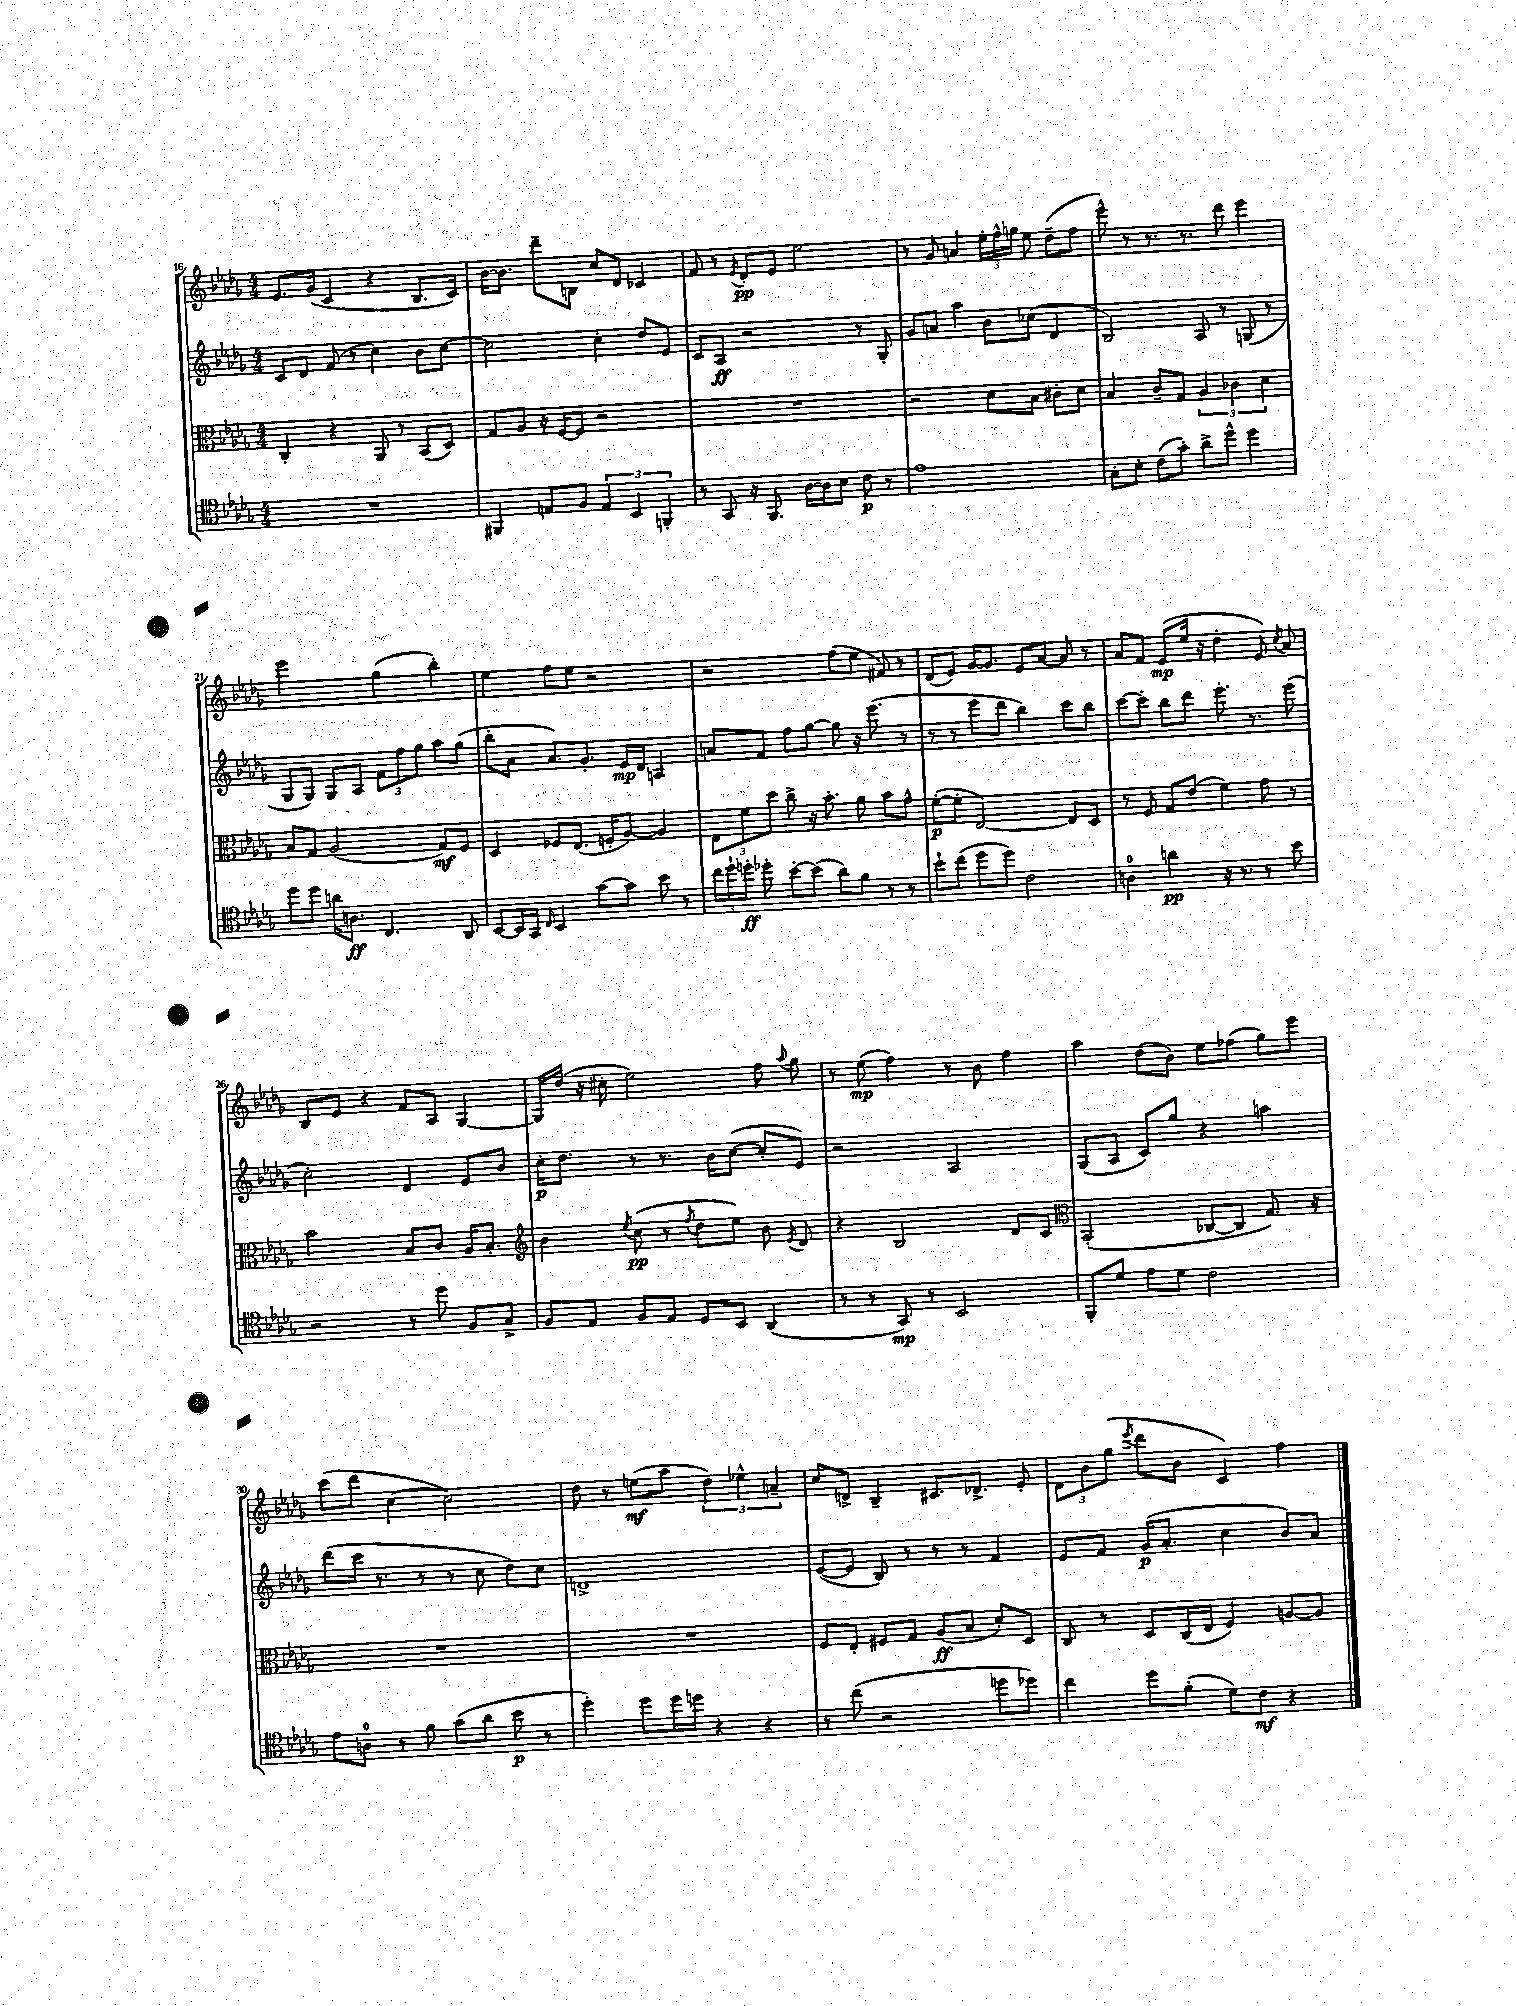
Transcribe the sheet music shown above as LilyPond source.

<<
\new StaffGroup <<
\new Staff = "s0" {
    \clef treble \key des \major \numericTimeSignature \time 4/4
    \autoBeamOff ees'8.[ ges'16]( c'4 r4 bes8.[ c'16]) |
    bes'16[~ bes'8.] des'''8[-- b8] c''8[ des'8] ces'4 |
    f'8 r8 \acciaccatura { ees'8 } des'8[-.\pp ees'8] ees''2 |
    r8 ges'8 a'4 \tuplet 3/2 { ees''16[-. f''16-^ g''16] } ees''8 des''8[--( f''8] |
    ees'''8-^) r8 r8. r8. des'''8 ees'''4 |
    ees'''2 ges''4( bes''4-.) |
    ees''4 f''8[ ees''8] r2 |
    r2 f''8[( ees''8] fis'8) r8 |
    des'8[( ees'8]) ges'16[~ ges'8.] ees'8[ aes'8]~ aes'8 r8 |
    aes'8[ f'8] ees'8[\mp( ees''16] r16 des''4-. ees'8) \acciaccatura { c''8 } aes'8 |
    bes8[ ees'8] r4 f'8[ aes8] ges4~ |
    ges16[ des''16]( r16 cis''16-. ees''2) f''8 \appoggiatura { aes''8 } ges''8 |
    r8 ees''8\mp( f''4) r8 bes'8 f''4 |
    aes''4 des''8[( bes'8]) ees''8[ fes''8]( ges''8[) ees'''8] |
    c'''8[( des'''8] c''4~ c''2) |
    des''8 r8 e''8[\mf( aes''8] \tuplet 3/2 { des''4) ees''4-^ a'4-- } |
    c''8[ d'8]-> bes4-- cis'8.[ des'8.]-> ees'8-. |
    \tuplet 3/2 { des'8[ bes'8 ges''8]( } \acciaccatura { ees'''8 } des'''8[ bes'8] c'4) f''4 \bar "|." |
}
\new Staff = "s1" {
    \clef treble \key des \major \numericTimeSignature \time 4/4
    \autoBeamOff c'8[ des'8] f'8( r8 c''4) bes'8[ c''8]~ |
    c''2 c''4-. des''8[ ees'8] |
    c'8[ aes8]\ff r2 r8 ges8-. |
    ges'8[ a'8] aes''4 bes'8[ ces''8]( des'4 |
    bes2) aes8 r8 g8( r8 |
    ges8[ ges8]) ges8[ aes8] \tuplet 3/2 { f'8[ f''8 ges''8] } aes''8[ ges''8]( |
    bes''8[-. aes'8] aes'8.[) ges'8.]-. ees'16[\mp des'16] a4 |
    a'8[ f'8] f''8[ ges''8]~ ges''8 r16 ees'''8.( r8 |
    r8 r8 ees'''8[ des'''8] bes''4) c'''8[ bes''8] |
    c'''8[~ c'''8]-. bes''8[ des'''8] ees'''8.-. r8. ees'''8( |
    c''2-.) des'4 ees'8[ bes'8] |
    c''16[-.\p des''8.] r8 r8. bes'16[ c''8]~( c''8[-. ees'8]) |
    r2 aes2 |
    ges8[( aes8] c'8[) ges''8] r4 a''4 |
    des'''8[( c'''16] r8. r8 r8 c''8 des''8[) c''8] |
    d'1-> |
    ees'8[~( ees'8] bes8) r8 r8 r8 f'4 |
    ees'8[ f'8] ges'16[\p( aes'8.]-. c''4 bes'8[) aes'8] \bar "|." |
}
\new Staff = "s2" {
    \clef alto \key des \major \numericTimeSignature \time 4/4
    \autoBeamOff c4-. r4 aes,8 r8 bes,8[( des8]) |
    ges8[ aes8] r16 f16[~ f8] r2 |
    R1 |
    r2 des'8[ bes8] cis'8[-. des'8] |
    bes4 c'8[-- ges8] \tuplet 3/2 { aes4 ces'4 des'4 } |
    bes8[ ges8] aes2( ges8[\mf) f8] |
    des4 fes8[ ees8.]( f16[-. aes8]~) aes4 |
    \tuplet 3/2 { ees8[ f'8 des''8] } c''8-> r16 bes'8.-. aes'8 bes'8[ ges'8]-^ |
    f'8[~-.\p( f'8]-. ees2~) ees8[ des8] |
    r8 f8 ges8[ ees'8]( f'4) ges'8 r8 |
    bes'2 bes8[ c'8] aes16[ bes8.]-. |
    \clef treble bes'4 \acciaccatura { ees''8 } c''8\pp( r8 \acciaccatura { f''8 } des''8[ ees''8]) bes'8 \acciaccatura { ees'8 } des'8 |
    r4 bes2 des'8[ c'8] |
    \clef alto bes,2-.( ces8[~ ces8] ges8.) r16 |
    R1 |
    R1 |
    f8[ ees8]-. fis8[ ges8] aes8[\ff( bes8] des'8[-.) des8] |
    c8 r8 des8[ c16( ees16] f4) a8[~ a8] \bar "|." |
}
\new Staff = "s3" {
    \clef tenor \key des \major \numericTimeSignature \time 4/4
    \autoBeamOff R1 |
    fis,4 e8[ f8] \tuplet 3/2 { e4 bes,4 f,4-. } |
    r8 ges,8 r16 f,8. aes16[~ aes16 bes8] c'8\p r8 |
    ees'1 |
    ges8[-. bes8]-. c'8[( ges'8]-.) aes'8[-> des''8]-^ des''4 |
    des''8[ des''8] a'16[ a8.]\ff c4. aes,8 |
    bes,8[~ bes,16 ges,16] \grace { c16 } bes,4 ges'8[~ ges'8] bes'8 r8 |
    \tuplet 3/2 { c''16[ des''16-! d''16]-.\ff } des''8-. bes'8[~-. bes'8]( aes'8[) f'8] r8 r8 |
    bes'8[-! c''8]( des''8[ des''8]) c'2 |
    a4-0 a'4\pp r16 r8. r8 bes'8 |
    r2 r8 des''8 f8[ ges8]-> |
    f8[ ees8] f8[ ees8] des8[ bes,8] aes,4( |
    r8 r8 ges,8\mp) r8 bes,2 |
    f,8[-. des'8] ees'8[ des'8] c'2 |
    ees'8[ a8]-0 r8 f'8 ges'8[( aes'8] bes'8\p r8 |
    des''4-.) des''8[ des''16 d''16] r4 r4 |
    r8 c''8( r2 d''8[ des''8]) |
    c''4 des''8[ f'8]-.( des'8[) c'8]\mf r4 \bar "|." |
}
>>
>>
\layout { \context { \Score currentBarNumber = #16 } }
